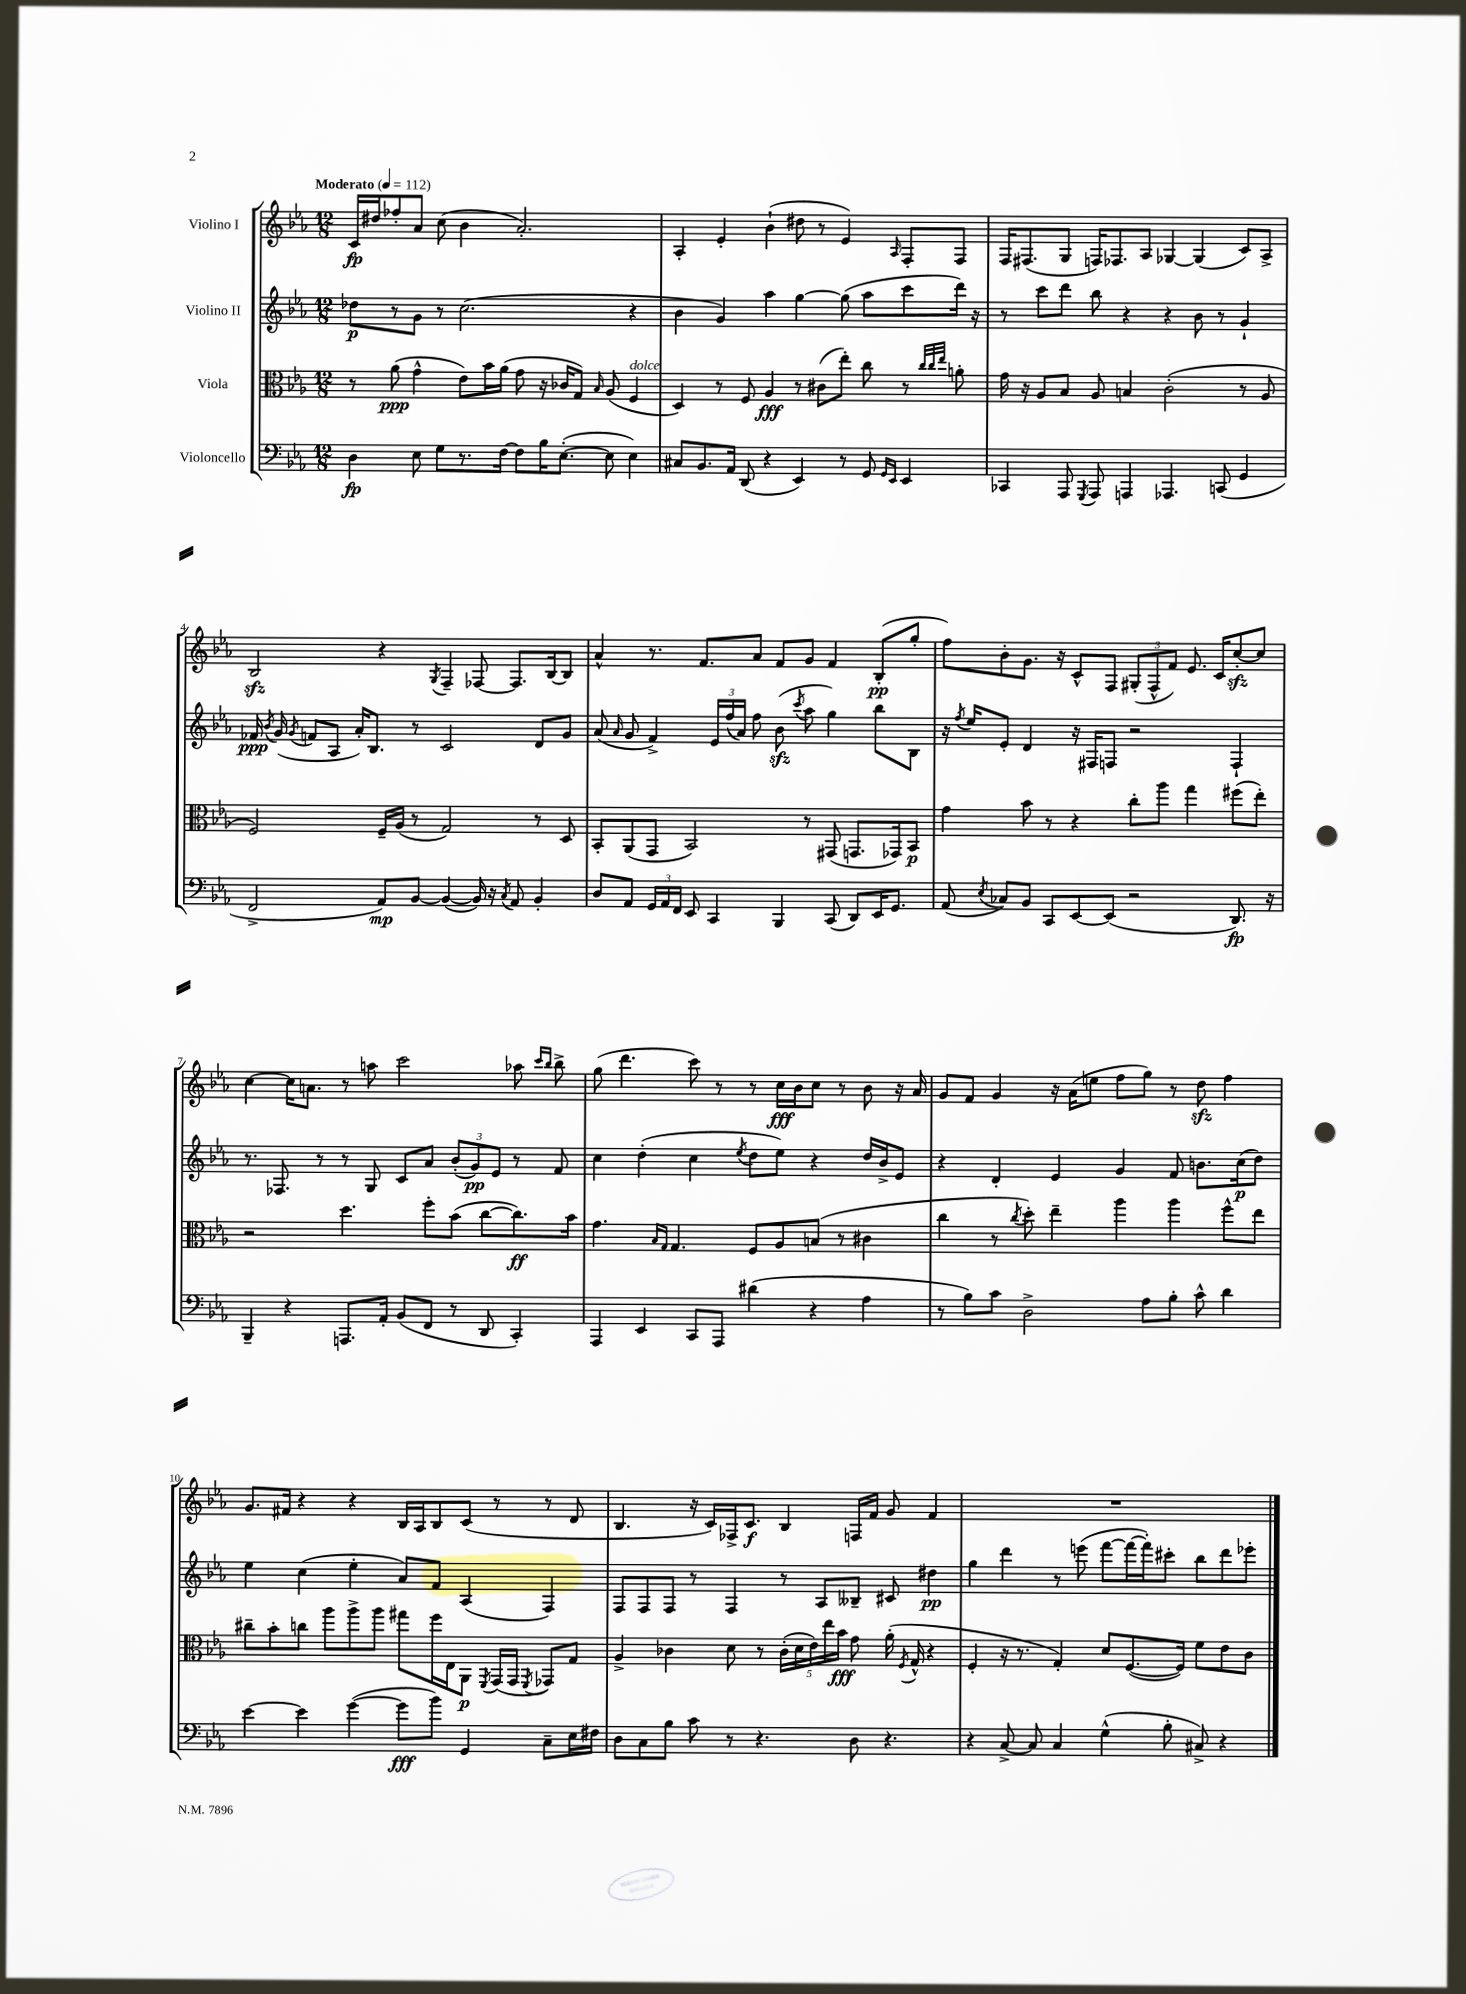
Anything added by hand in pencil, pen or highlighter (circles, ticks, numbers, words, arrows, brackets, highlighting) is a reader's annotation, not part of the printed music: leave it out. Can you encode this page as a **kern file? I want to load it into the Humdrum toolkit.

**kern	**dynam	**kern	**dynam	**kern	**dynam	**kern	**dynam
*part4	*part4	*part3	*part3	*part2	*part2	*part1	*part1
*staff4	*staff4	*staff3	*staff3	*staff2	*staff2	*staff1	*staff1
*I"Violoncello	*	*I"Viola	*	*I"Violino II	*	*I"Violino I	*
*clefF4	*	*clefC3	*	*clefG2	*	*clefG2	*
*k[b-e-a-]	*	*k[b-e-a-]	*	*k[b-e-a-]	*	*k[b-e-a-]	*
*M12/8	*	*M12/8	*	*M12/8	*	*M12/8	*
*MM112	*	*MM112	*	*MM112	*	*MM112	*
=1	=1	=1	=1	=1	=1	=1	=1
!	!	!	!	!	!	!LO:TX:a:B:t=Moderato	!
4D\	fp	8r	.	8dd-X\L	p	16c/LL	fp
.	.	.	.	.	.	16dd#X/J	.
.	.	(8a-\	ppp	8r	.	8ff-X'/	.
8E-\	.	4g^^\	.	8g\J	.	8a-/J	.
8G\L	.	.	.	8r	.	(8cc\	.
8.r	.	8e-\L)	.	(2.cc\	.	4b-\	.
.	.	16b-\L	.	.	.	.	.
[16F\Jk	.	(16a-\JJ	.	.	.	.	.
8F\L]	.	8g\	.	.	.	2.a-'/)	.
16B-\K	.	16r	.	.	.	.	.
([8.E-'\J	.	16c-X/KL	.	.	.	.	.
.	.	8G/J)	.	.	.	.	.
.	.	16qqB-/	.	.	.	.	.
8E-\]	.	(8A-/	.	.	.	.	.
!	!	!LO:TX:a:i:t=dolce	!	!	!	!	!
4E-\)	.	4F/	.	4r	.	.	.
=2	=2	=2	=2	=2	=2	=2	=2
8C#X/L	.	4D/)	.	4b-\	.	4A-'/	.
8.BB-/	.	.	.	.	.	.	.
.	.	8r	.	4g/)	.	4e-'/	.
16AA-/Jk	.	.	.	.	.	.	.
(8DD/	.	8F/	.	.	.	.	.
4r	.	4A-/	fff	4aa-\	.	(4b-`\	.
4EE-/)	.	8r	.	[4gg\	.	8dd#X\	.
.	.	(8c#X\L	.	.	.	8r	.
8r	.	8ee-'\J)	.	(8gg\]	.	4e-/)	.
8GG/	.	8cc\	.	8aa-\L	.	.	.
16qqGG/LL	.	.	.	.	.	.	.
16qqEE-/JJ	.	.	.	.	.	16qqA-/	.
4EE-/	.	8r	.	8ccc\	.	8F'/L	.
.	.	32qqcc/LLL	.	.	.	.	.
.	.	32qqcc/	.	.	.	.	.
.	.	32qqee-/JJJ	.	.	.	.	.
.	.	8an'\	.	16ddd\Jk)	.	8F/J	.
.	.	.	.	16r	.	.	.
=3	=3	=3	=3	=3	=3	=3	=3
4CC-X/	.	16g\	.	8r	.	16F/KL	.
.	.	16r	.	.	.	(8.F#X/	.
.	.	8A-/L	.	8ccc\L	.	.	.
8AAA-/	.	8B-/J	.	8ddd\J	.	8G/J	.
8qGGG/	.	.	.	.	.	.	.
8AAA-/	.	8A-/	.	8bb-\	.	16Fn/KL)	.
.	.	.	.	.	.	8.F-X/	.
4AAAn/	.	4Bn/	.	4r	.	.	.
.	.	.	.	.	.	8A-/J	.
4.AAA-X/	.	(2c'\	.	4r	.	[4G-X/	.
.	.	.	.	8b-\	.	(4G-/]	.
(8CCn/	.	.	.	8r	.	.	.
4GG/	.	8r	.	4g`/	.	8c/L)	.
.	.	8A-/	.	.	.	8A-^/J	.
!!LO:LB:g=z
=4	=4	=4	=4	=4	=4	=4	=4
2FF^/	.	2F/)	.	16f-X/	ppp	2B-zz/	.
.	.	.	.	8qb-/	.	.	.
.	.	.	.	(16g/	.	.	.
.	.	.	.	8qg/	.	.	.
.	.	.	.	8fn/L	.	.	.
.	.	.	.	8A-/J	.	.	.
.	.	.	.	16a-'/KL)	.	.	.
.	.	.	.	8.B-/J	.	.	.
8AA-/L)	mp	16F~/LL	.	.	.	4r	.
.	.	(16A-/JJ	.	.	.	.	.
[8BB-/J	.	8r	.	8r	.	.	.
.	.	.	.	.	.	8qG/	.
(4BB-/_	.	2G/)	.	2c/	.	4F~/	.
16BB-/])	.	.	.	.	.	[8F-X/	.
16r	.	.	.	.	.	.	.
8qC/	.	.	.	.	.	.	.
8AA-/	.	.	.	.	.	8.F-/L]	.
4BB-'/	.	8r	.	8d/L	.	.	.
.	.	.	.	.	.	[16B-/k	.
.	.	8D/	.	8g/J	.	8B-/J]	.
=5	=5	=5	=5	=5	=5	=5	=5
8D/L	.	8BB-'/L	.	(8a-/	.	4a-^^/	.
.	.	.	.	16qqa-/	.	.	.
8AA-/J	.	(8AA-/	.	8g/	.	.	.
24GG/LL	.	8GG/J	.	4f^/)	.	8.r	.
24AA-/	.	.	.	.	.	.	.
24FF/JJ	.	.	.	.	.	.	.
8EE-/	.	2BB-/)	.	.	.	.	.
.	.	.	.	.	.	8.f/L	.
4CC/	.	.	.	24e-/LL	.	.	.
.	.	.	.	(24ff/	.	.	.
.	.	.	.	24a-/JJ)	.	.	.
.	.	.	.	8ff\	.	8a-/J	.
4BBB-/	.	.	.	(8b-zz\	.	8f/L	.
.	.	.	.	8qccc/	.	.	.
.	.	8r	.	8aa-\	.	8g/J	.
(8CC/	.	(8GG#X/	.	4gg\)	.	4f/	.
8DD/L)	.	8.GGn/L	.	.	.	.	.
16EE-/K	.	.	.	8bb-\L	.	(8B-'/L	pp
8.GG/J	.	16GG-X/k)	.	.	.	.	.
.	.	8BB-/J	p	8B-\J	.	8gg'/J	.
=6	=6	=6	=6	=6	=6	=6	=6
(8AA-/	.	4g\	.	16r	.	8ff\L)	.
.	.	.	.	8qff/	.	.	.
.	.	.	.	16ee-/KL	.	.	.
8qE-/	.	.	.	.	.	.	.
8C-X/L)	.	.	.	8e-'/J	.	8b-'\	.
8BB-/J	.	8b-\	.	4d/	.	8.g\J	.
8CC/L	.	8r	.	.	.	.	.
.	.	.	.	.	.	16r	.
[8EE-/	.	4r	.	16r	.	8c^^/L	.
.	.	.	.	16F#X/KL	.	.	.
(8EE-/J]	.	.	.	8Fn/J	.	8F/J	.
2r	.	8cc'\L	.	2r	.	(12G#X'/L	.
.	.	.	.	.	.	12F^^/	.
.	.	8aa-\J	.	.	.	.	.
.	.	.	.	.	.	12f/J)	.
.	.	4gg\	.	.	.	8.e-/	.
.	.	.	.	.	.	16c/KL	.
8.DD/)	fp	(8ff#X\L	.	4F`/	.	[8cczz'/	.
.	.	8ee-'\J)	.	.	.	8cc/J]	.
16r	.	.	.	.	.	.	.
!!LO:LB:g=z
=7	=7	=7	=7	=7	=7	=7	=7
4BBB-~/	.	2r	.	8.r	.	[4cc\	.
.	.	.	.	8.F-X/	.	.	.
4r	.	.	.	.	.	16cc\KL]	.
.	.	.	.	.	.	8.an\J	.
.	.	.	.	8r	.	.	.
8.AAAn/L	.	4.dd\	.	8r	.	8r	.
.	.	.	.	8G/	.	8aan\	.
16AA-'/Jk	.	.	.	.	.	.	.
(8BB-/L	.	.	.	8c/L	.	2ccc\	.
8FF/J	.	8ff'\L	.	8a-/J	.	.	.
8r	.	(8b-\J	.	(12b-'/L	.	.	.
.	.	.	.	12g/)	pp	.	.
8DD/	.	[8cc\L	.	.	.	.	.
.	.	.	.	12e-/J	.	.	.
4CC'/)	.	8.cc\])	ff	8r	.	8aa-X\	.
.	.	.	.	.	.	16qqccc/LL	.
.	.	.	.	.	.	16qqbb-/JJ	.
.	.	.	.	8f/	.	8bb-^\	.
.	.	16b-\Jk	.	.	.	.	.
=8	=8	=8	=8	=8	=8	=8	=8
4AAA-/	.	4.g\	.	4cc\	.	(8gg\	.
.	.	.	.	.	.	4.ddd\	.
4EE-/	.	.	.	(4dd'\	.	.	.
.	.	16qqB-/LL	.	.	.	.	.
.	.	16qqG/JJ	.	.	.	.	.
.	.	4.G/	.	.	.	.	.
8CC/L	.	.	.	4cc\	.	8ccc\)	.
8AAA-/J	.	.	.	.	.	8r	.
.	.	.	.	8qee-/	.	.	.
(4d#X\	.	8F/L	.	8dd\L	.	8r	.
.	.	8A-/	.	8ee-\J)	.	16cc\LL	fff
.	.	.	.	.	.	16b-\J	.
4r	.	(8Bn/J	.	4r	.	8cc\J	.
.	.	8r	.	.	.	8r	.
4A-\	.	4c#X\	.	16dd/LL	.	8b-\	.
.	.	.	.	16b-^/J	.	.	.
.	.	.	.	8e-/J	.	16r	.
.	.	.	.	.	.	16a-/	.
=9	=9	=9	=9	=9	=9	=9	=9
8r	.	4cc\	.	4r	.	8g/L	.
8B-\L)	.	.	.	.	.	8f/J	.
8c\J	.	8r	.	4d'/	.	4g/	.
.	.	8qcc/	.	.	.	.	.
2D^\	.	8dd'\)	.	.	.	.	.
.	.	4ee-~\	.	4e-/	.	16r	.
.	.	.	.	.	.	(16a-\KL	.
.	.	.	.	.	.	8een\J	.
.	.	4aa-\	.	4g/	.	8ff\L	.
8A-\L	.	.	.	.	.	8gg\J)	.
8B-'\J	.	4aa-\	.	8f/	.	8r	.
8c^^\	.	.	.	8.bn\L	.	8ddzz\	.
4d\	.	8ff^^\L	.	.	.	4ff\	.
.	.	.	.	(16cc\k	p	.	.
.	.	8ee-\J	.	8dd\J)	.	.	.
!!LO:LB:g=z
=10	=10	=10	=10	=10	=10	=10	=10
[4e-\	.	8cc#X~\L	.	4ee-\	.	8.g/L	.
.	.	8b-'\	.	.	.	.	.
.	.	.	.	.	.	16f#X/Jk	.
4e-\]	.	8ccn\J	.	(4cc\	.	4r	.
.	.	8aa-\L	.	.	.	.	.
([4g\	.	8aa-^\	.	4ee-'\	.	4r	.
.	.	8aa-\J	.	.	.	.	.
8g\L]	fff	8gg#X\L	.	8a-/L)	.	16B-/LL	.
.	.	.	.	.	.	16A-/J	.
8b-\J)	.	16ff\L	.	8f/J	.	8B-/	.
.	.	16E-\J	.	.	.	.	.
4GG/	.	8AA-\J	p	(4A-/	.	(8c/J	.
.	.	8qFF/	.	.	.	.	.
.	.	(16GG/LL	.	.	.	8r	.
.	.	16GG/JJ	.	.	.	.	.
.	.	8qFF/	.	.	.	.	.
8C~\L	.	8GG-X/L)	.	4F/)	.	8r	.
16E-\L	.	8G/J	.	.	.	8d/	.
16F#X\JJ	.	.	.	.	.	.	.
=11	=11	=11	=11	=11	=11	=11	=11
8D\L	.	4A-^/	.	8F/L	.	4.B-/	.
8C\	.	.	.	8F/	.	.	.
8B-\J	.	4c-X\	.	8F/J	.	.	.
8c\	.	.	.	8r	.	16r	.
.	.	.	.	.	.	16c/LL)	.
8r	.	8d\	.	4F/	.	16F-X^/J	.
.	.	.	.	.	.	8.c/J	f
4.r	.	8r	.	.	.	.	.
.	.	(20c-'\LL	.	8r	.	4B-/	.
.	.	20d\	.	.	.	.	.
.	.	20e-\)	.	.	.	.	.
.	.	.	.	8A-/L	.	.	.
.	.	20ee-\	.	.	.	.	.
.	.	20b-\JJ	fff	.	.	.	.
8D\	.	8g\	.	8B--X~/J	.	16Fn/LL	.
.	.	.	.	.	.	16f/JJ	.
4.r	.	(16a-'\	.	8c#X/	.	8g/	.
.	.	8qF/	.	.	.	.	.
.	.	16G^^/	.	.	.	.	.
.	.	4r	.	4dd#X\	pp	4f/	.
=12	=12	=12	=12	=12	=12	=12	=12
4r	.	4F'/	.	4gg\	.	1.r	.
[8C^/	.	16r	.	4ddd\	.	.	.
.	.	8.r	.	.	.	.	.
8C/]	.	.	.	.	.	.	.
4C/	.	4G'/)	.	8r	.	.	.
.	.	.	.	(8eeen\	.	.	.
(4G^^\	.	8d/L	.	[8fff\L	.	.	.
.	.	([8.F/	.	16fff\L_	.	.	.
.	.	.	.	16fff'\J])	.	.	.
8B-'\	.	.	.	8ccc#X'\J	.	.	.
.	.	16F/Jk])	.	.	.	.	.
8C#X^/)	.	8f\L	.	8bb-\L	.	.	.
4r	.	8e-\	.	8ddd\	.	.	.
.	.	8c\J	.	8eee-X'\J	.	.	.
==	==	==	==	==	==	==	==
*-	*-	*-	*-	*-	*-	*-	*-
